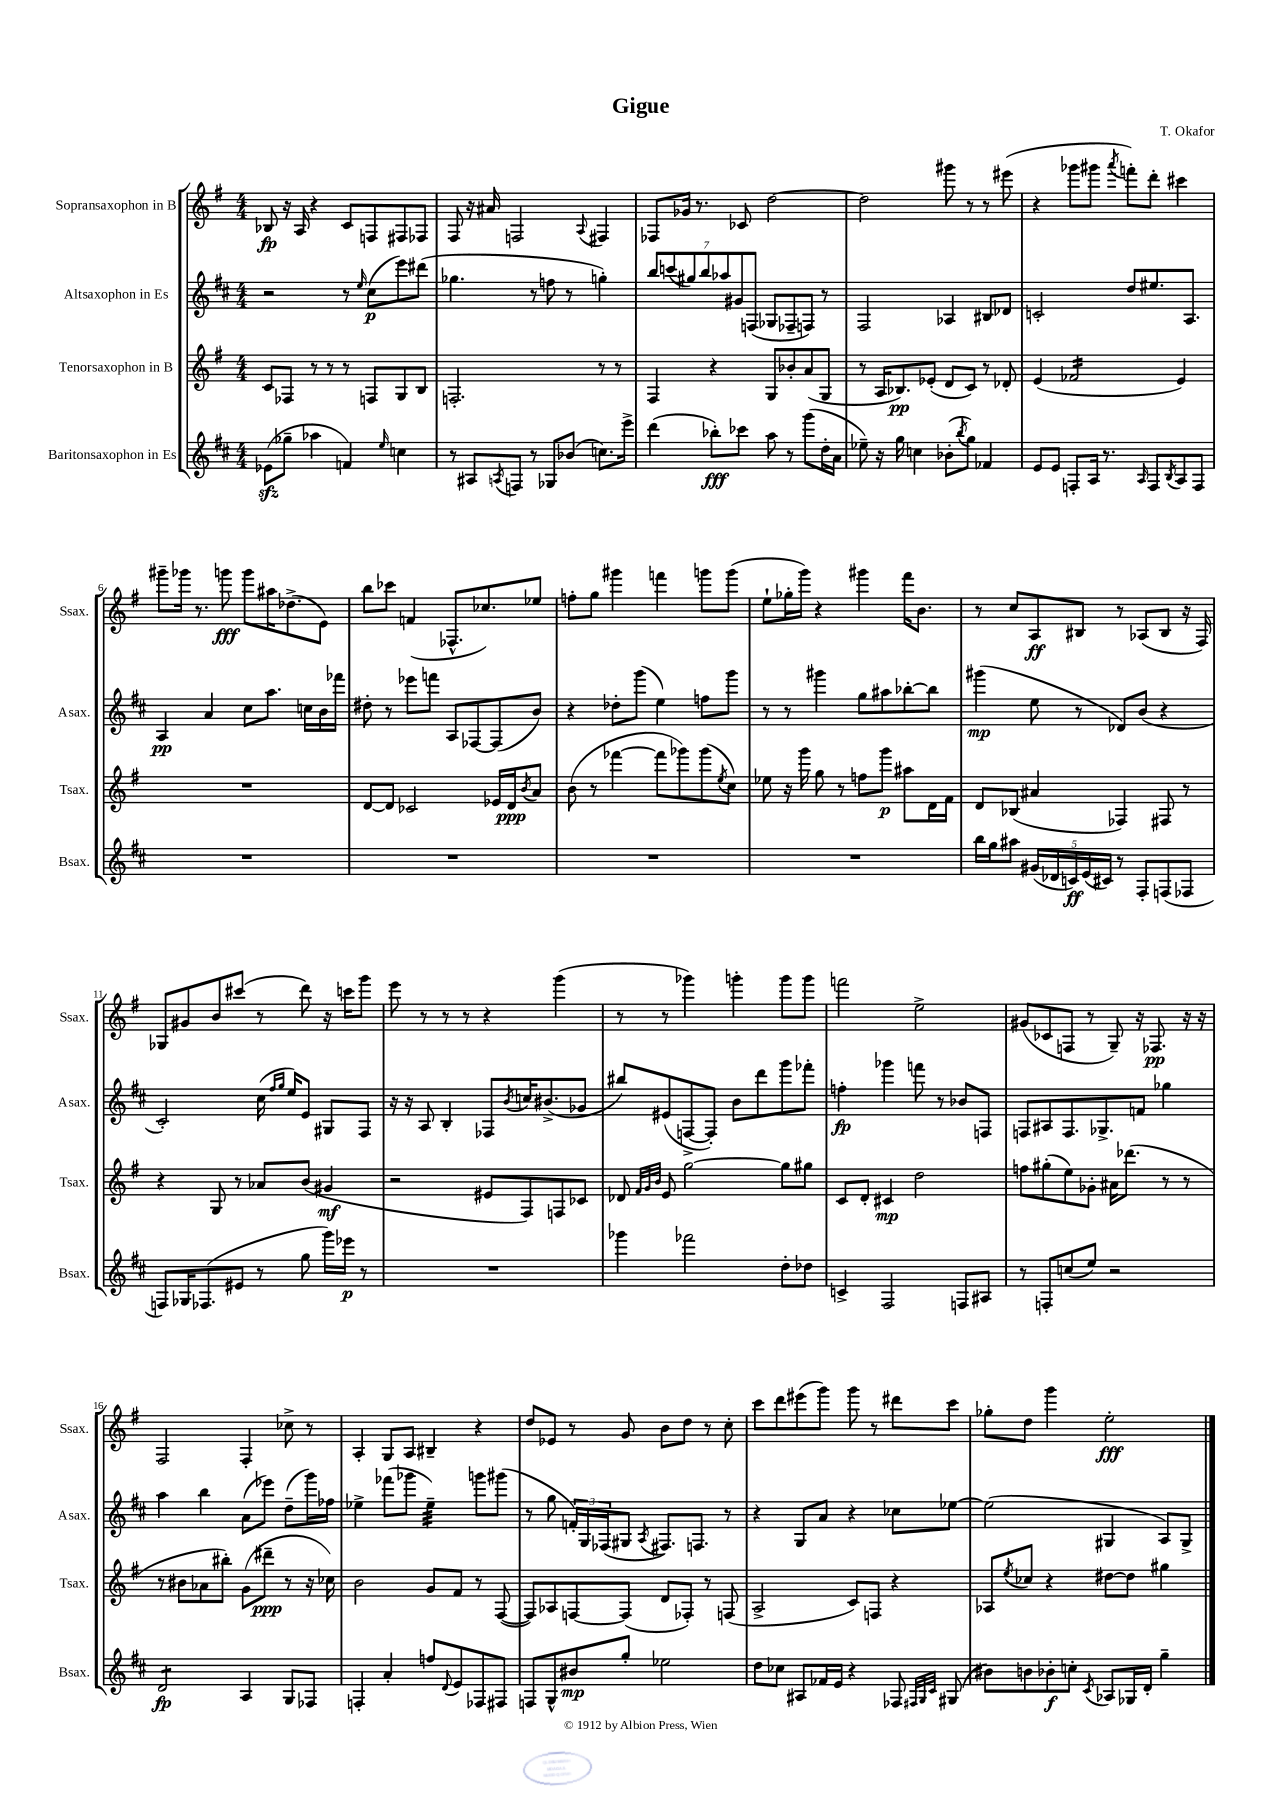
\header { title = "Gigue" composer = "T. Okafor" }
<<
\new StaffGroup <<
\new Staff = "s0" \with { instrumentName = "Sopransaxophon in B" shortInstrumentName = "Ssax." } {
    \clef treble \key g \major \numericTimeSignature \time 4/4
    bes8\fp r16 a16 r4 c'8 f8 fis8 fes8 |
    fis8 r16 ais'16 f2 \appoggiatura { a8 } fis4 |
    fes8 ges'16 r8. ces'8 d''2~ |
    d''2 gis'''8 r8 r8 eis'''8( |
    r4 ges'''8 gis'''8 \acciaccatura { a'''8 } f'''8-.) d'''8-. cis'''4 |
    gis'''8-- ges'''16 r8. g'''8\fff g'''8 ais''16 des''8.->( e'8) |
    b''8 ces'''8 f'4( fes8.-^ ces''8.) ees''8 |
    f''8-. g''8 gis'''4 f'''4 g'''8 g'''8( |
    e''8-! ges''16-. g'''16) r4 gis'''4 fis'''16 b'8. |
    r8 c''8 a8\ff bis8 r8 aes8( bis8 r16 fis16) |
    ges8 gis'8 b'8 cis'''8( r8 d'''8) r16 c'''16 g'''8 |
    e'''8 r8 r8 r8 r4 g'''4( |
    r8 r8 ges'''4) g'''4-. g'''8 g'''8 |
    f'''2 e''2-> |
    gis'8( ces'8 f8 r8 g8--) r16 fes8.\pp r16 r16 |
    fis2 fis4-. ces''8-> r8 |
    a4-. g8 a8 bis4-- r4 |
    d''8 ees'8 r8 g'8 b'8 d''8 r8 c''8-. |
    c'''8 d'''8 eis'''8( g'''8) g'''8 r8 dis'''8 c'''8 |
    ges''8-. d''8 g'''4 e''2-.\fff \bar "|." |
}
\new Staff = "s1" \with { instrumentName = "Altsaxophon in Es" shortInstrumentName = "Asax." } {
    \clef treble \key d \major \numericTimeSignature \time 4/4
    r2 r8 \grace { e''16 } cis''8\p( e'''8) dis'''8( |
    ges''4. r8 f''8 r8 g''4-.) |
    \tuplet 7/4 { b''8 c'''8( gis''8) b''8 aes''8 gis'8 f8( } ges8 fes8-- f8) r8 |
    fis2 aes4 bis8 des'8 |
    c'2-. d''8 eis''8. a8. |
    a4\pp a'4 cis''8 a''8. c''16 b'16 fes'''16 |
    dis''8-. r8 ees'''8 f'''8 a8 fes8~ fes8( b'8) |
    r4 des''8-. g'''8( e''4) f''8 g'''8 |
    r8 r8 gis'''4 g''8 ais''8 bes''8~-. bes''8 |
    gis'''4\mp( e''8 r8 des'8) b'8( r4 |
    cis'2-.) cis''16( \grace { fis''16 g''16 } e''16) e'8 gis8 fis8 |
    r16 r16 a8 b4-. fes8 \acciaccatura { b'8 } c''16 bis'8.->( ges'8 |
    bis''8) eis'8( f8~-> f8-.) b'8 d'''8 g'''8 fes'''8-. |
    f''4-.\fp ges'''4 f'''8 r8 bes'8 f8 |
    f8 ais8 f8. ges8.-> f'8 ges''4 |
    a''4 b''4 a'8( ees'''8) d''8--( g'''16) fes''16 |
    ees''4-> fes'''8( ges'''8 ees''4:32--) g'''8 gis'''8( |
    r8 g''8 \tuplet 3/2 { f'16-.) g16 fes16( } gis8 \acciaccatura { a8 } fis8.) f8. r8 |
    r4 g8 a'8 r4 ces''8 ees''8~ |
    ees''2( gis4 a8) gis8-> \bar "|." |
}
\new Staff = "s2" \with { instrumentName = "Tenorsaxophon in B" shortInstrumentName = "Tsax." } {
    \clef treble \key g \major \numericTimeSignature \time 4/4
    c'8 fes8 r8 r8 r8 f8 g8 b8 |
    f2.-. r8 r8 |
    fis4 r4 g8 bes'8-. a'8( g8 |
    r8 a16 bes8.\pp) ees'8-.( d'8 c'8) r8 des'8-. |
    e'4( fes'2:16 e'4) |
    R1 |
    d'8~ d'8 ces'2 ees'16 d'16\ppp \acciaccatura { b'8 } a'8 |
    b'8( r8 fes'''4~ fes'''8 ges'''8) ges'''8( \acciaccatura { e''8 } c''8) |
    ees''8 r16 g'''16 g''8 r8 f''8 g'''8\p ais''8 d'16 fis'16 |
    d'8 bes8( ais'4 fes4) fis8 r8 |
    r4 g8 r8 aes'8 b'8( gis'4\mf |
    r2 eis'8 fis8) f8 ces'8 |
    des'8 \grace { fis'32 g'32 b'32 } e'8 g''2~ g''8 gis''8 |
    c'8 d'8-. cis'4\mp d''2 |
    f''8 gis''8-.( e''8) ges'8-. ais'16 des'''8.( r8 r8 |
    r8 bis'8 aes'8 bis''8-.) g'8( dis'''8--\ppp r8 r16 ces''16) |
    b'2 g'8 fis'8 r8 fis8~( |
    fis8) aes8 f8~ f8( d'8 fes8-.) r8 f8( |
    a2-> c'8) f8 r4 |
    aes8 \acciaccatura { e''8 } ces''8 r4 dis''8~ dis''8 gis''4 \bar "|." |
}
\new Staff = "s3" \with { instrumentName = "Baritonsaxophon in Es" shortInstrumentName = "Bsax." } {
    \clef treble \key d \major \numericTimeSignature \time 4/4
    ees'8\sfz( ges''8-- aes''4 f'4) \grace { e''16 } c''4 |
    r8 ais8 \acciaccatura { a8 } f8 r8 ges8 bes'8( c''8.) e'''16-> |
    d'''4( bes''8-.\fff) ces'''8 a''8 r8 g'''8( d''16-. a'16 |
    ees''8--) r16 g''16 c''4 bes'8-.( \acciaccatura { b''8 } g''8) fes'4 |
    e'8 e'8 f8-. a16 r8. \grace { a16 } f8 \acciaccatura { b8 } a8 f8 |
    R1 |
    R1 |
    R1 |
    R1 |
    b''16 g''16 ais''8 \tuplet 5/4 { gis'16( des'16 c'16\ff) e'16( cis'16) } r8 fis8-. f8( fes8 |
    f8) ges16 fes8.( eis'8 r8 g''8 g'''16) ees'''16\p r8 |
    R1 |
    ges'''4 fes'''2 d''8-. des''8 |
    c'4-> fis2 f8 ais8 |
    r8 f8-. c''8( e''8) r2 |
    d'2:8\fp a4 g8 fes8 |
    f4-. a'4-. f''8 \appoggiatura { d'8 } e'8 fes8 fis8 |
    f8 g8-^ bis'8\mp g''8-. ees''2 |
    d''8 ces''8 ais8 fes'16 e'16 r4 fes8 \grace { fis32 g32 cis'32 } gis8( |
    bis'8) b'8 bes'8-.\f c''8-. \acciaccatura { cis'8 } aes8 ges16 d'16-. g''4-- \bar "|." |
}
>>
>>
